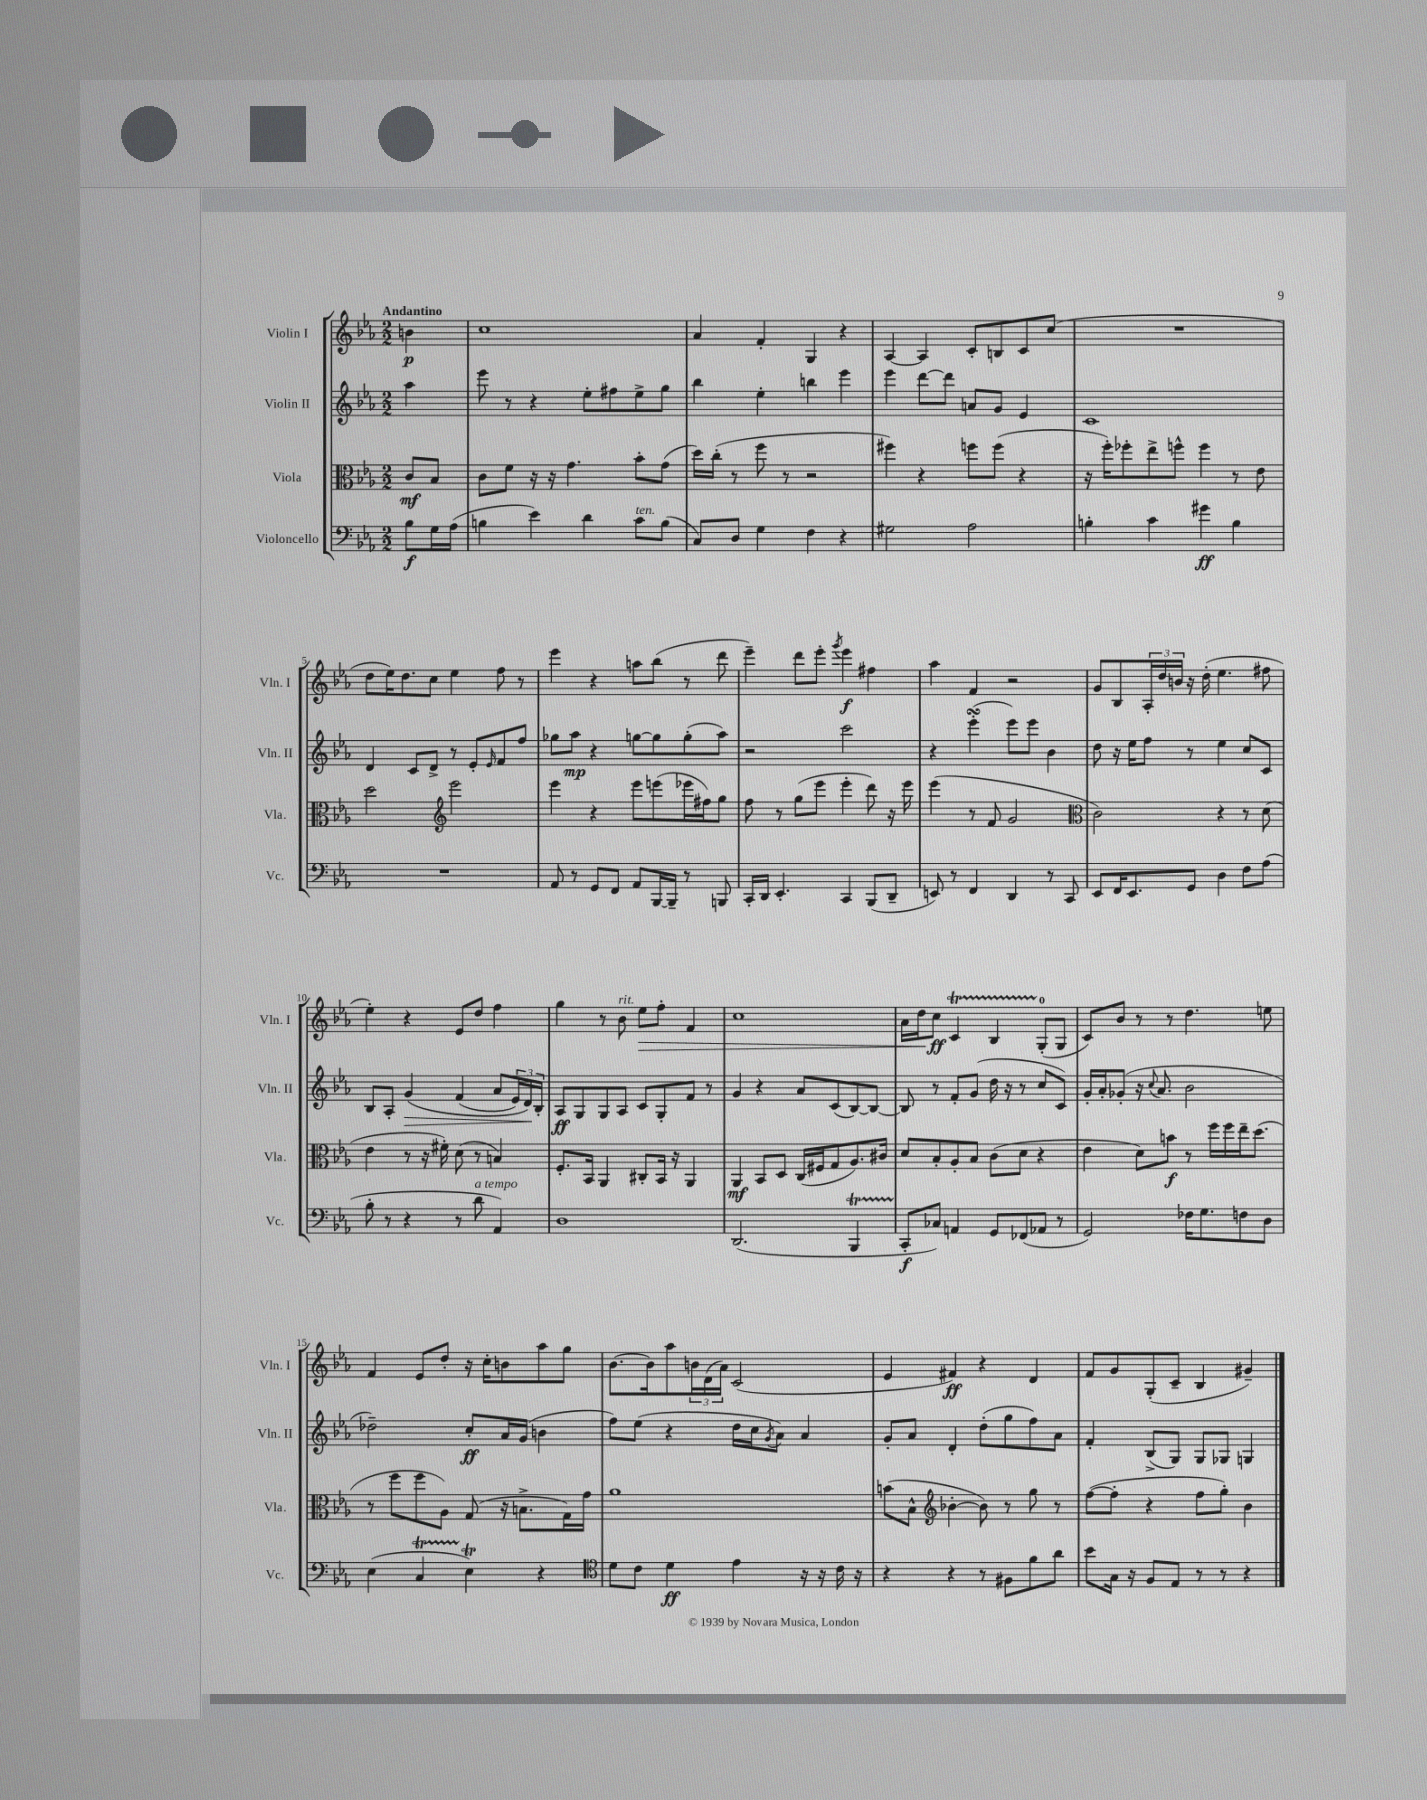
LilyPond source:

<<
\new StaffGroup <<
\new Staff = "s0" \with { instrumentName = "Violin I" shortInstrumentName = "Vln. I" } {
    \clef treble \key ees \major \numericTimeSignature \time 2/2 \partial 4 \tempo "Andantino"
    b'4\p |
    c''1 |
    aes'4 f'4-. g4 r4 |
    aes4~ aes4 c'8-. b8 c'8 c''8( |
    R1 |
    d''8 ees''16) d''8. c''8 ees''4 f''8 r8 |
    ees'''4 r4 a''8 bes''8( r8 d'''8 |
    ees'''4--) d'''8 ees'''8-. \acciaccatura { g'''8 } ees'''4\f fis''4 |
    aes''4 f'4 r2 |
    g'8 bes8 \tuplet 3/2 { aes16-. d''16 b'16 } r16 d''16-.( ees''4. fis''8 |
    ees''4-.) r4 ees'8 d''8 f''4 |
    g''4 r8 bes'8^\markup { \italic "rit." } ees''8\> f''8-. f'4 |
    c''1 |
    aes'16 d''16\! c''8\ff c'4\startTrillSpan bes4 g8-0-.\stopTrillSpan( g8 |
    c'8) bes'8 r8 r8 d''4. e''8 |
    f'4 ees'8 d''8-. r16 c''16-. b'8 aes''8 g''8 |
    bes'8.~ bes'16 aes''8 \tuplet 3/2 { b'16 d'16( aes'16) } c'2( |
    ees'4 fis'4\ff) r4 d'4 |
    f'8 g'8 g8-.( c'8-- bes4 gis'4--) \bar "|." |
}
\new Staff = "s1" \with { instrumentName = "Violin II" shortInstrumentName = "Vln. II" } {
    \clef treble \key ees \major \numericTimeSignature \time 2/2 \partial 4
    aes''4 |
    ees'''8 r8 r4 ees''8-. fis''8 ees''8-> g''8 |
    bes''4 ees''4-. b''4 ees'''4 |
    ees'''4 d'''8~ d'''8 a'8 g'8 ees'4 |
    c'1 |
    d'4 c'8 d'8-> r8 ees'8-. \grace { ees'16 } f'8 f''8 |
    ges''8 aes''8\mp r4 g''8~ g''8 g''8-.( aes''8) |
    r2 c'''2 |
    r4 ees'''4-.\turn( ees'''8) ees'''8 bes'4 |
    d''8 r16 ees''16 f''8 r8 ees''4 c''8 c'8 |
    bes8 aes8-. g'4\>\( f'4( aes'8 \tuplet 3/2 { ees'16) d'16\!\) bes16-. } |
    aes8\ff g8 g8 aes8 c'8 g8-. f'8 r8 |
    g'4 r4 aes'8 c'8( bes8~) bes8~ |
    bes8 r8 f'8-. g'8( d''16 r16 r8 c''8 c'8) |
    g'16-. aes'16-. ges'8-.( r16 \appoggiatura { c''8 } aes'8. bes'2 |
    des''2--) c''8-.\ff aes'16 g'16( b'4 |
    f''8) ees''8( r4 d''16 c''16 \acciaccatura { g'8 } aes'8) aes'4 |
    g'8-. aes'8 d'4-. d''8-.( g''8 f''8) aes'8 |
    f'4-. bes8->( g8) g8 ges8 g4 \bar "|." |
}
\new Staff = "s2" \with { instrumentName = "Viola" shortInstrumentName = "Vla." } {
    \clef alto \key ees \major \numericTimeSignature \time 2/2 \partial 4
    c'8\mf bes8 |
    c'8 f'8 r16 r16 g'4. bes'8-. g'8( |
    d''16) c''16-.( r8 f''8 r8 r2 |
    fis''4) r4 f''8 f''8( r4 |
    r16 f''16-.) fes''8-. ees''8-> f''8-^ f''4 r8 ees'8 |
    d''2 \clef treble ees'''2 |
    ees'''4 r4 ees'''8 e'''8( ees'''16 fis''16) g''8 |
    f''8 r8 g''8( ees'''8 ees'''4-. d'''8) r16 ees'''16 |
    ees'''4( r8 f'8 g'2 |
    \clef alto c'2) r4 r8 d'8( |
    ees'4 r8 r16 fis'16-.) d'8( r8 b4) |
    f8.-. bes,16 aes,4 cis8-. bes,16 r16 aes,4 |
    aes,4\mf bes,8 d8 c16( fis16 g8 aes8.) cis'16 |
    d'8 bes8-. aes8-. bes8 c'8( d'8 r4 |
    ees'4 d'8) b'8\f r8 f''16 f''16 ees''16-- d''8.( |
    r8 f''8 f''8 aes8) g8( r16 b8.-> g16) g'16 |
    aes'1 |
    b'8( bes8-^ \clef treble bes'4~-. bes'8) r8 g''8 r8 |
    f''8~( f''8-. r4 f''8 g''8-.) bes'4 \bar "|." |
}
\new Staff = "s3" \with { instrumentName = "Violoncello" shortInstrumentName = "Vc." } {
    \clef bass \key ees \major \numericTimeSignature \time 2/2 \partial 4
    bes8\f g16 aes16( |
    b4 ees'4) d'4 c'8^\markup { \italic "ten." } b8( |
    c8) d8 g4 f4 r4 |
    gis2 aes2 |
    b4-. c'4 gis'4\ff b4 |
    R1 |
    aes,8 r8 g,8 f,8 aes,8 bes,,16~ bes,,16-- r8 b,,8 |
    c,16-. d,16 ees,4.-. c,4 bes,,8( d,8-- |
    e,8) r8 f,4 d,4 r8 c,8 |
    ees,8 f,16 ees,8. g,8 d4 f8 aes8( |
    bes8-. r8 r4 r8 d'8^\markup { \italic "a tempo" } aes,4) |
    d1 |
    d,2.( bes,,4\startTrillSpan |
    c,8-.\stopTrillSpan\f ces8) a,4 g,8 fes,8( aes,8 r8 |
    g,2) fes16 g8. f8 d8 |
    ees4( c4\startTrillSpan ees4\trill\stopTrillSpan) r4 |
    \clef tenor d'8 c'8 d'4\ff ees'4 r16 r16 c'16 r16 |
    r4 r4 r8 fis8 f'8 aes'8 |
    bes'8 g16 r16 f8 ees8 r8 r8 r4 \bar "|." |
}
>>
>>
